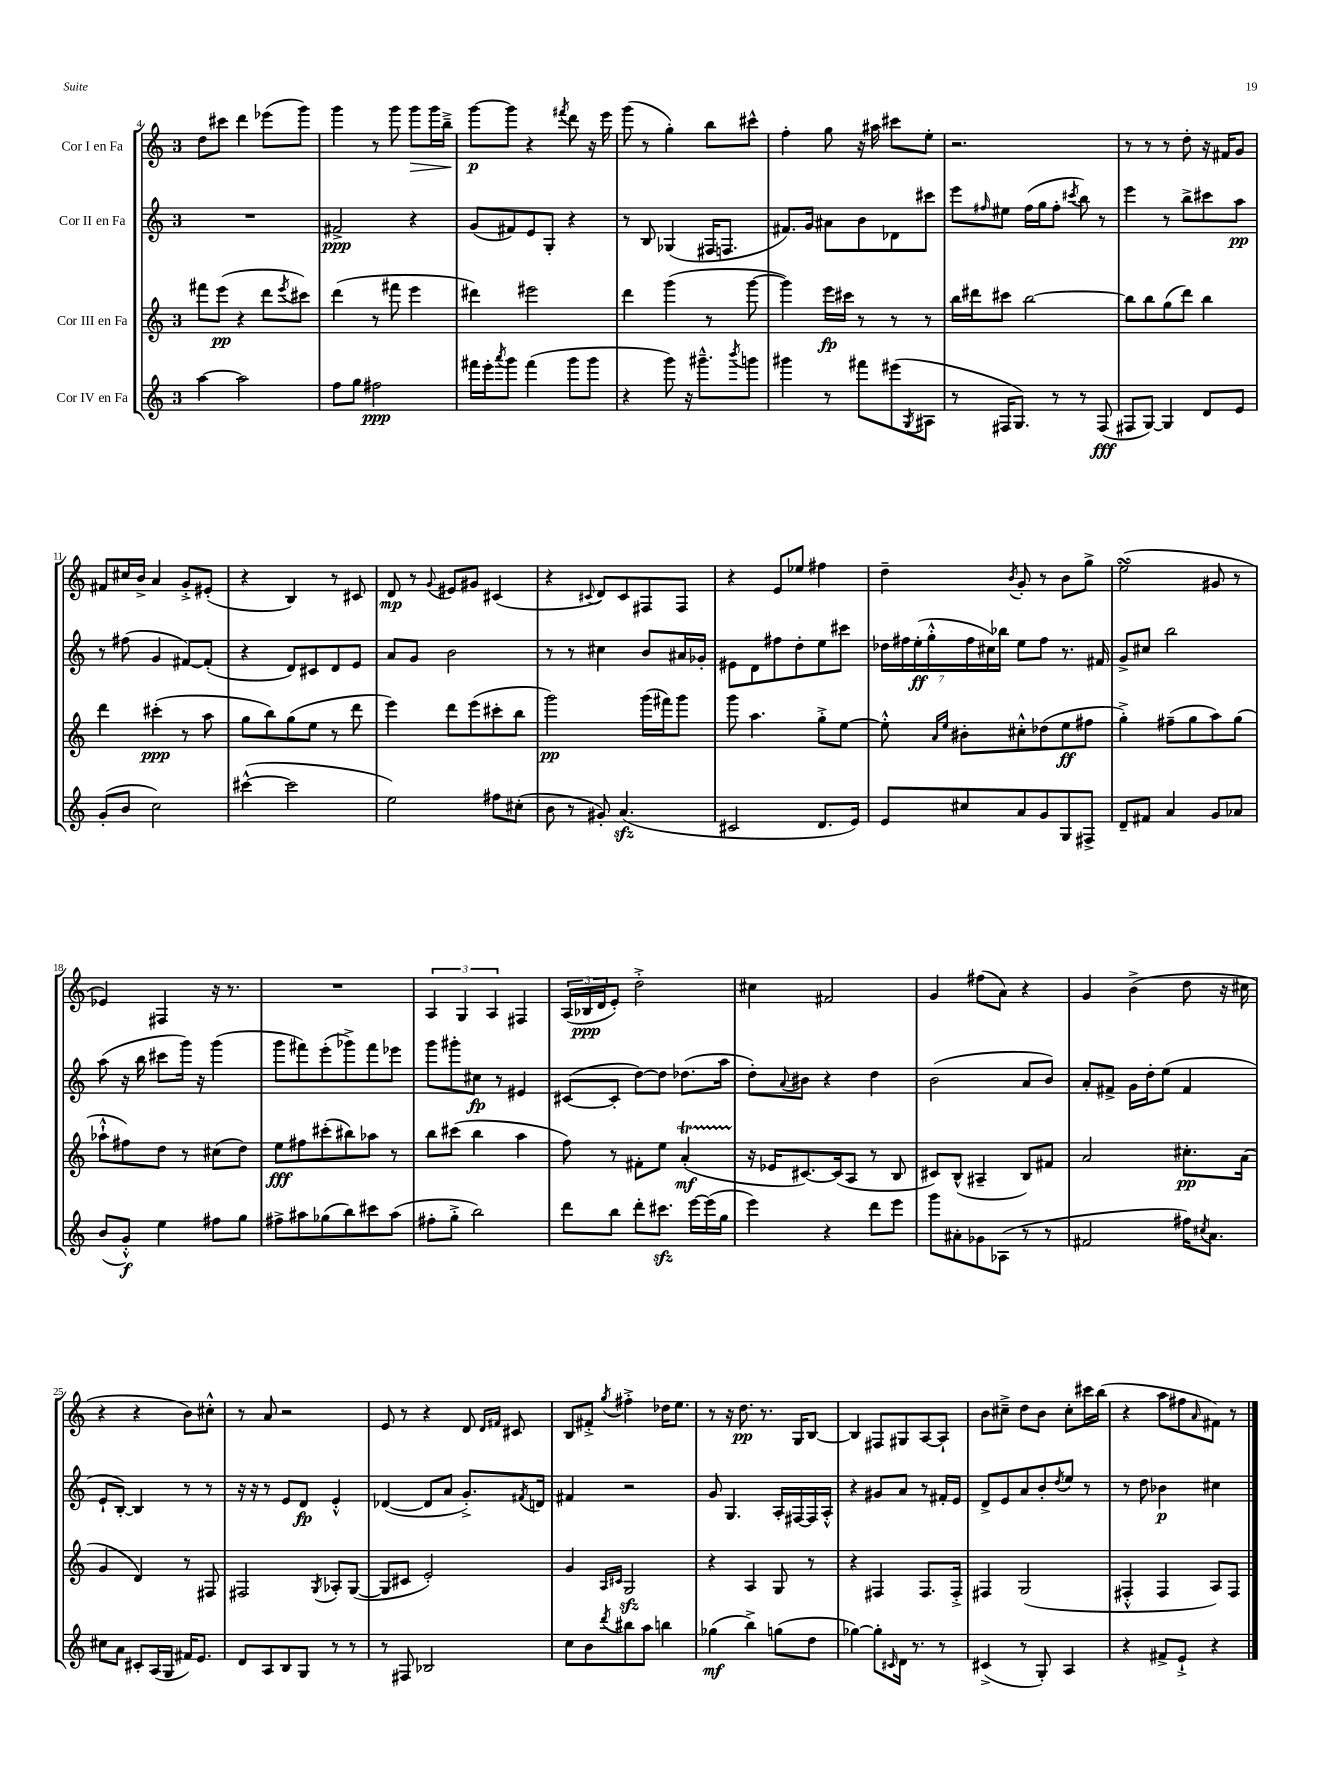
<<
\new StaffGroup <<
\new Staff = "s0" \with { instrumentName = "Cor I en Fa" } {
    \clef treble \key c \major \once \override Staff.TimeSignature.style = #'single-digit \time 3/4
    d''8 cis'''8 d'''4 ees'''8( g'''8) |
    g'''4 r8 g'''8 g'''8\> g'''16 b''16--->\! |
    g'''8~\p g'''8 r4 \acciaccatura { fis'''8 } d'''8 r16 e'''16 |
    g'''8( r8 g''4-.) b''8 cis'''8-^ |
    f''4-. g''8 r16 ais''16 cis'''8 e''8-. |
    r2. |
    r8 r8 r8 d''8-. r16 fis'16 g'8 |
    fis'8 cis''16 b'16-> a'4 g'8-.-> eis'8-.( |
    r4 b4) r8 cis'8 |
    d'8\mp r8 \appoggiatura { g'8 } eis'8 gis'8 cis'4( |
    r4 \appoggiatura { cis'8 } d'8) cis'8 fis8 fis8 |
    r4 e'8 ees''8 fis''4 |
    d''4-- \acciaccatura { b'8 } g'8-. r8 b'8 g''8-> |
    e''2\turn( gis'8 r8 |
    ees'4) fis4 r16 r8. |
    R2. |
    \tuplet 3/2 { a4 g4 a4 } fis4 |
    \tuplet 3/2 { a16( bes16\ppp d'16 } e'8-.) d''2-.-> |
    cis''4 fis'2 |
    g'4 fis''8( a'8) r4 |
    g'4 b'4->( d''8 r16 cis''16 |
    r4 r4 b'8) cis''8-.-^ |
    r8 a'8 r2 |
    e'8 r8 r4 d'8 \grace { d'16 fis'16 } cis'8 |
    b8 fis'8-.-> \acciaccatura { g''8 } fis''4-.-> des''16 e''8. |
    r8 r16 d''8.\pp r8. g16 b8~ |
    b4 fis8 gis8 a8~ a8-! |
    b'8 cis''8---> d''8 b'8 cis''8-. cis'''16 b''16( |
    r4 a''8 fis''8 \grace { a'16 } fis'8) r8 \bar "|." |
}
\new Staff = "s1" \with { instrumentName = "Cor II en Fa" } {
    \clef treble \key c \major \once \override Staff.TimeSignature.style = #'single-digit \time 3/4
    R2. |
    fis'2->\ppp r4 |
    g'8( fis'8) e'8 g8-. r4 |
    r8 b8 ges4( fis16 f8. |
    fis'8.) g'16 ais'8 b'8 des'8 cis'''8 |
    e'''8 \grace { fis''16 } eis''8 fis''16( g''16 fis''8-. \acciaccatura { cis'''8 } b''8) r8 |
    e'''4 r8 b''8-> cis'''8 a''8\pp |
    r8 fis''8( g'4 fis'8~) fis'8-.( |
    r4 d'8) cis'8 d'8 e'8 |
    a'8 g'8 b'2 |
    r8 r8 cis''4 b'8 ais'16 ges'16-. |
    eis'8 d'8 fis''8 d''8-. e''8 cis'''8 |
    \tuplet 7/4 { des''16 fis''16 e''16-.\ff( g''16-.-^ fis''16 cis''16) bes''16 } e''8 fis''8 r8. fis'16 |
    g'8-> cis''8 b''2 |
    a''8( r16 b''16 cis'''8 g'''16) r16 g'''4( |
    g'''8 fis'''8) e'''8-.( ges'''8->) fis'''8 ees'''8 |
    g'''8 gis'''8-. cis''8\fp r8 eis'4 |
    cis'8~( cis'8-. d''8~) d''8 des''8.( a''16 |
    d''8-.) \appoggiatura { a'8 } bis'8 r4 d''4 |
    b'2( a'8 b'8) |
    a'8-. fis'8-> g'16 d''16-. e''8( fis'4 |
    e'8-! b8~-.) b4 r8 r8 |
    r16 r16 r8 e'8 d'8\fp e'4-.-^ |
    des'4~( des'8 a'8 g'8.-.->) \acciaccatura { fis'8 } d'16 |
    fis'4 r2 |
    g'8 g4. a16-. fis16~ fis16 a16-.-^ |
    r4 gis'8 a'8 r8 fis'16-. e'16 |
    d'8-> e'8 a'8 b'8-. \acciaccatura { d''8 } e''8 r8 |
    r8 d''8 bes'4\p cis''4 \bar "|." |
}
\new Staff = "s2" \with { instrumentName = "Cor III en Fa" } {
    \clef treble \key c \major \once \override Staff.TimeSignature.style = #'single-digit \time 3/4
    fis'''8 e'''8\pp( r4 d'''8 \acciaccatura { e'''8 } cis'''8) |
    d'''4( r8 fis'''8 e'''4 |
    dis'''4) eis'''2 |
    d'''4 g'''4( r8 g'''8~ |
    g'''4) e'''16\fp cis'''16 r8 r8 r8 |
    b''16 dis'''16 cis'''8 b''2~ |
    b''8 b''8 g''8( d'''8) b''4 |
    d'''4 cis'''4-.\ppp( r8 a''8 |
    g''8 b''8) g''8( e''8 r8 d'''8 |
    e'''4) d'''8 e'''8( cis'''8-. b''8 |
    g'''2\pp) g'''16( fis'''16) g'''8 |
    g'''8 a''4. g''8-.-> e''8~ |
    e''8-.-^ \grace { a'16 e''16 } bis'8-. cis''8-.-^ des''8( e''8\ff fis''8 |
    g''4-.->) fis''8--( g''8 a''8) g''8( |
    aes''8-!-^ fis''8) d''8 r8 cis''8( d''8) |
    e''8\fff fis''8 cis'''8-.( bis''8) aes''8 r8 |
    b''8 cis'''8( b''4 a''4 |
    f''8) r8 fis'8-. e''8 a'4-.\startTrillSpan\mf( |
    r16\stopTrillSpan ees'16 cis'8.~) cis'16( a8 r8 b8 |
    cis'8) b8-^( ais4-- b8) fis'8 |
    a'2 cis''8.-.\pp a'16( |
    g'4 d'4) r8 fis8 |
    fis2 \acciaccatura { g8 } aes8-. g8~( |
    g8 cis'8 e'2-.) |
    g'4 \grace { a16 cis'16 } g2\sfz |
    r4 a4 g8 r8 |
    r4 fis4 fis8. fis16-.-> |
    fis4 g2( |
    fis4-.-^ fis4 a8) fis8 \bar "|." |
}
\new Staff = "s3" \with { instrumentName = "Cor IV en Fa" } {
    \clef treble \key c \major \once \override Staff.TimeSignature.style = #'single-digit \time 3/4
    a''4~ a''2 |
    f''8 g''8 fis''2\ppp |
    fis'''16 e'''16-. \acciaccatura { a'''8 } g'''8 fis'''4( g'''8 g'''8 |
    r4 g'''8) r16 gis'''8.---^ \acciaccatura { b'''8 } g'''8 |
    gis'''4 r8 fis'''8 eis'''8( \acciaccatura { g8 } ais8 |
    r8 fis16 g8.) r8 r8 fis8\fff( |
    fis8 g8~) g4 d'8 e'8 |
    g'8-.( b'8 c''2) |
    cis'''4~-^( cis'''2 |
    e''2) fis''8 cis''8-.( |
    b'8 r8 gis'8-.) a'4.\sfz( |
    cis'2 d'8. e'16) |
    e'8 cis''8 a'8 g'8 g8 fis8-> |
    d'8-- fis'8 a'4 g'8 aes'8 |
    b'8( g'8-.-^\f) e''4 fis''8 g''8 |
    fis''8-> ais''8 ges''8( b''8) cis'''8 ais''8( |
    fis''8-. g''8-.-> b''2) |
    d'''8 b''8 d'''8-. cis'''8.\sfz e'''16~ e'''16( g''16 |
    e'''4) r4 d'''8 e'''8 |
    g'''8 ais'8-. ges'8 aes8( r8 r8 |
    fis'2 fis''16) \acciaccatura { cis''8 } a'8. |
    cis''8 a'8 cis'8-. a16( g16 fis'16) e'8. |
    d'8 a8 b8 g8 r8 r8 |
    r8 fis8 bes2 |
    c''8 b'8 \acciaccatura { d'''8 } bis''8 a''8 b''4 |
    ges''4\mf( b''4->) g''8( d''8 |
    ges''4~) ges''8-. \grace { cis'16 } d'16 r8. r8 |
    cis'4->( r8 g8-.) a4 |
    r4 fis'8-> e'8-!-> r4 \bar "|." |
}
>>
>>
\layout { \context { \Score currentBarNumber = #4 } }
